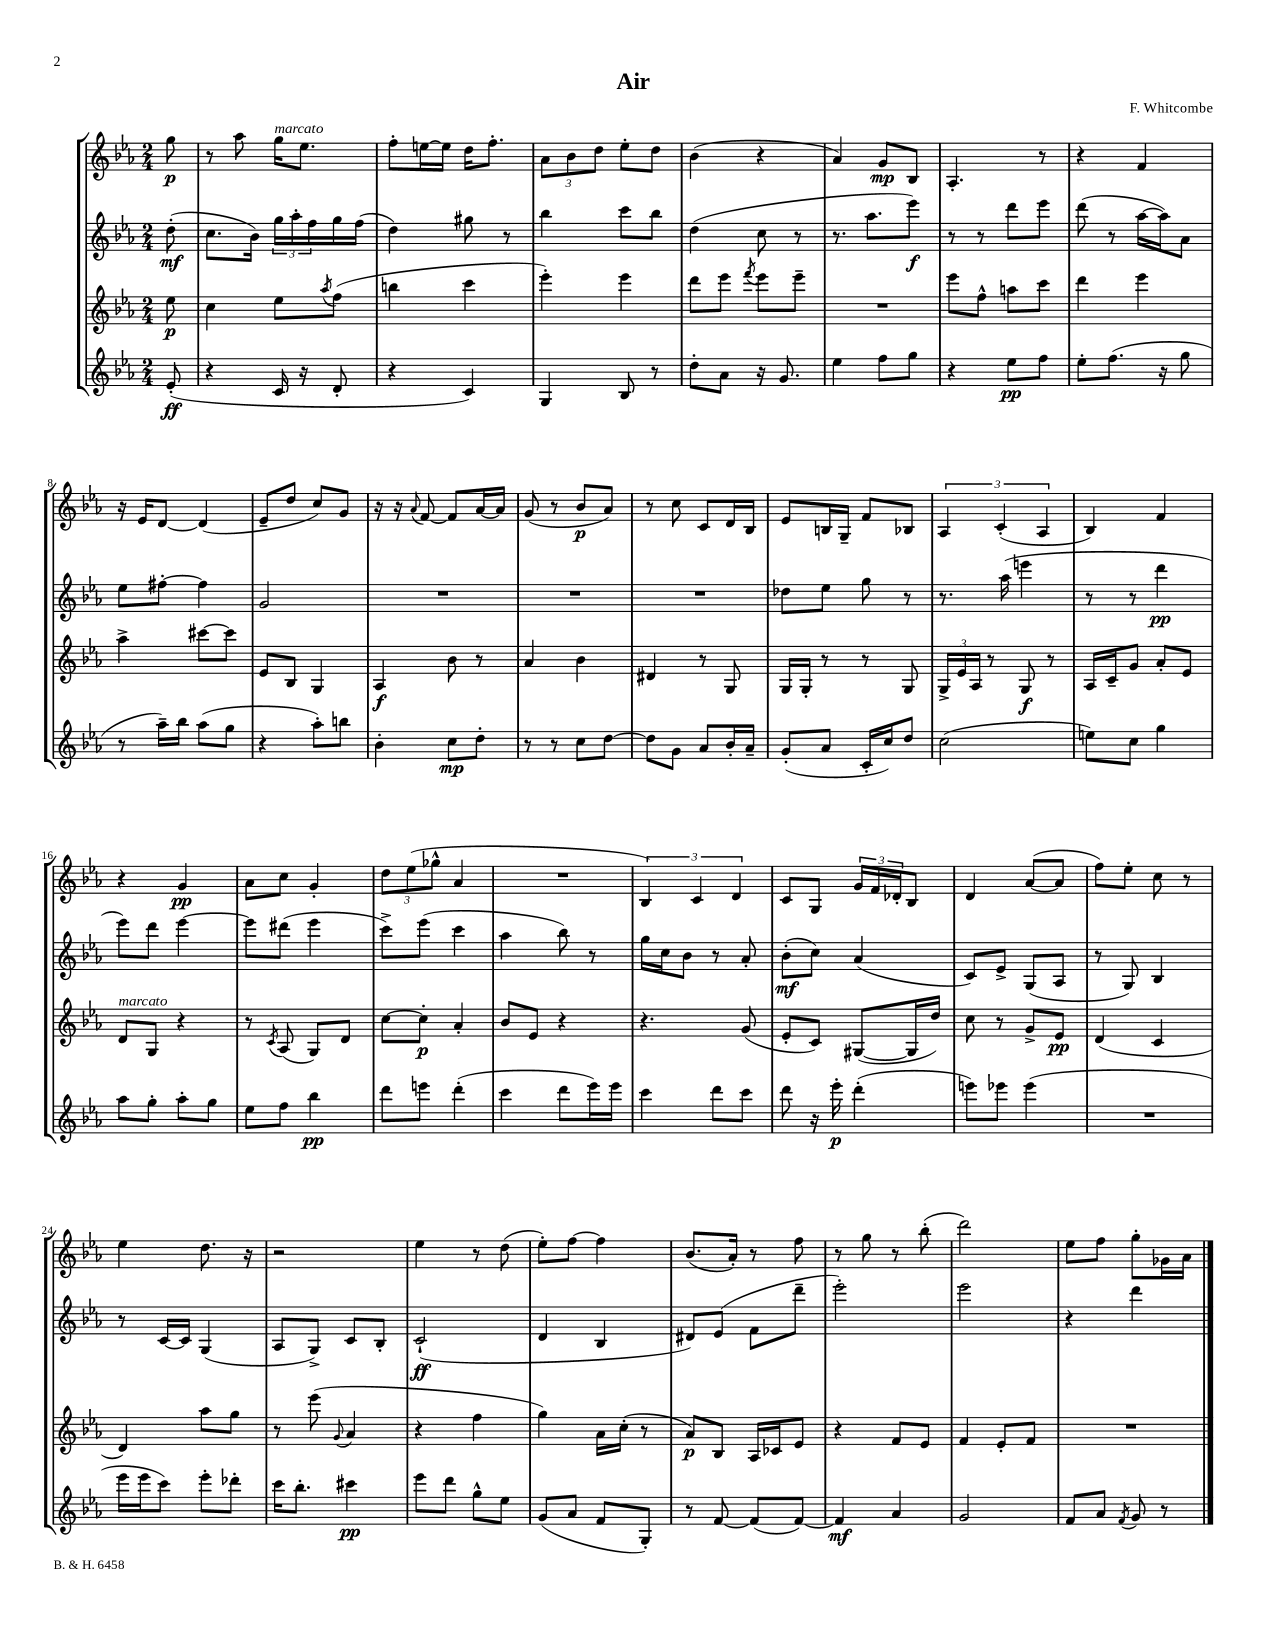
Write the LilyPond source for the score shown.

\header { title = "Air" composer = "F. Whitcombe" }
<<
\new StaffGroup <<
\new Staff = "s0" {
    \clef treble \key ees \major \numericTimeSignature \time 2/4 \partial 8
    g''8\p |
    r8 aes''8 g''16^\markup { \italic "marcato" } ees''8. |
    f''8-. e''16~ e''16 d''16 f''8.-. |
    \tuplet 3/2 { aes'8 bes'8 d''8 } ees''8-. d''8 |
    bes'4( r4 |
    aes'4) g'8\mp bes8 |
    aes4.-. r8 |
    r4 f'4 |
    r16 ees'16 d'8~ d'4( |
    ees'8-- d''8 c''8) g'8 |
    r16 r16 \appoggiatura { aes'8 } f'8~ f'8 aes'16~ aes'16 |
    g'8( r8 bes'8\p aes'8) |
    r8 c''8 c'8 d'16 bes16 |
    ees'8 b16 g16-- f'8 bes8 |
    \tuplet 3/2 { aes4 c'4-.( aes4 } |
    bes4) f'4 |
    r4 g'4\pp |
    aes'8 c''8 g'4-. |
    \tuplet 3/2 { d''8 ees''8( ges''8-^ } aes'4 |
    R2 |
    \tuplet 3/2 { bes4) c'4 d'4 } |
    c'8 g8 \tuplet 3/2 { g'16 f'16 des'16-. } bes8 |
    d'4 aes'8~( aes'8 |
    f''8) ees''8-. c''8 r8 |
    ees''4 d''8. r16 |
    r2 |
    ees''4 r8 d''8( |
    ees''8-.) f''8~ f''4 |
    bes'8.( aes'16-.) r8 f''8 |
    r8 g''8 r8 bes''8-.( |
    d'''2) |
    ees''8 f''8 g''8-. ges'16 aes'16 \bar "|." |
}
\new Staff = "s1" {
    \clef treble \key ees \major \numericTimeSignature \time 2/4 \partial 8
    d''8-.\mf( |
    c''8. bes'16) \tuplet 3/2 { g''16 aes''16-. f''16 } g''16 f''16( |
    d''4) gis''8 r8 |
    bes''4 c'''8 bes''8 |
    d''4( c''8 r8 |
    r8. aes''8. ees'''8\f) |
    r8 r8 d'''8 ees'''8 |
    d'''8( r8 aes''16~ aes''16) aes'8 |
    ees''8 fis''8~-. fis''4 |
    g'2 |
    R2 |
    R2 |
    R2 |
    des''8 ees''8 g''8 r8 |
    r8. aes''16( e'''4 |
    r8 r8 d'''4\pp |
    ees'''8) d'''8 ees'''4~ |
    ees'''8 dis'''8( ees'''4 |
    c'''8->) ees'''8( c'''4 |
    aes''4 bes''8) r8 |
    g''16 c''16 bes'8 r8 aes'8-. |
    bes'8-.\mf( c''8) aes'4( |
    c'8) ees'8-> g8( aes8 |
    r8 g8) bes4 |
    r8 c'16~ c'16 g4( |
    aes8 g8->) c'8 bes8-. |
    c'2-!\ff( |
    d'4 bes4 |
    dis'8) ees'8( f'8 d'''8-- |
    ees'''2-.) |
    ees'''2 |
    r4 d'''4 \bar "|." |
}
\new Staff = "s2" {
    \clef treble \key ees \major \numericTimeSignature \time 2/4 \partial 8
    ees''8\p |
    c''4 ees''8 \acciaccatura { aes''8 } f''8( |
    b''4 c'''4 |
    ees'''4-.) ees'''4 |
    d'''8 ees'''8 \acciaccatura { f'''8 } ees'''8 ees'''8-- |
    R2 |
    ees'''8 f''8-^ a''8 c'''8 |
    d'''4 ees'''4 |
    aes''4-> cis'''8~ cis'''8 |
    ees'8 bes8 g4 |
    aes4\f bes'8 r8 |
    aes'4 bes'4 |
    dis'4 r8 g8 |
    g16 g16-. r8 r8 g8 |
    \tuplet 3/2 { g16-> ees'16 aes16 } r8 g8\f r8 |
    aes16 c'16-- g'8 aes'8-. ees'8 |
    d'8^\markup { \italic "marcato" } g8 r4 |
    r8 \acciaccatura { c'8 } aes8( g8) d'8 |
    c''8~ c''8-.\p aes'4-. |
    bes'8 ees'8 r4 |
    r4. g'8( |
    ees'8-. c'8) gis8~( gis16 d''16) |
    c''8 r8 g'8-> ees'8\pp |
    d'4( c'4 |
    d'4) aes''8 g''8 |
    r8 ees'''8( \appoggiatura { g'8 } aes'4 |
    r4 f''4 |
    g''4) aes'16 c''16-.( r8 |
    aes'8\p) bes8 aes16 ces'16 ees'8 |
    r4 f'8 ees'8 |
    f'4 ees'8-. f'8 |
    R2 \bar "|." |
}
\new Staff = "s3" {
    \clef treble \key ees \major \numericTimeSignature \time 2/4 \partial 8
    ees'8-.\ff( |
    r4 c'16 r16 d'8-. |
    r4 c'4) |
    g4 bes8 r8 |
    d''8-. aes'8 r16 g'8. |
    ees''4 f''8 g''8 |
    r4 ees''8\pp f''8 |
    ees''8-. f''8.( r16 g''8 |
    r8 aes''16--) bes''16 aes''8( g''8 |
    r4 aes''8-.) b''8 |
    bes'4-. c''8\mp d''8-. |
    r8 r8 c''8 d''8~ |
    d''8 g'8 aes'8 bes'16-. aes'16-- |
    g'8-.( aes'8 c'16-. c''16) d''8 |
    c''2( |
    e''8) c''8 g''4 |
    aes''8 g''8-. aes''8-. g''8 |
    ees''8 f''8 bes''4\pp |
    d'''8 e'''8 d'''4-.( |
    c'''4 d'''8 ees'''16) ees'''16 |
    c'''4 d'''8 c'''8 |
    d'''8 r16 ees'''16-.\p d'''4-.( |
    e'''8) ees'''8 ees'''4( |
    R2 |
    ees'''16 ees'''16 c'''8) ees'''8-. des'''8-. |
    c'''16 bes''8.-. cis'''4\pp |
    ees'''8 d'''8 g''8-^ ees''8 |
    g'8( aes'8 f'8 g8-.) |
    r8 f'8~ f'8( f'8~) |
    f'4\mf aes'4 |
    g'2 |
    f'8 aes'8 \acciaccatura { f'8 } g'8 r8 \bar "|." |
}
>>
>>
